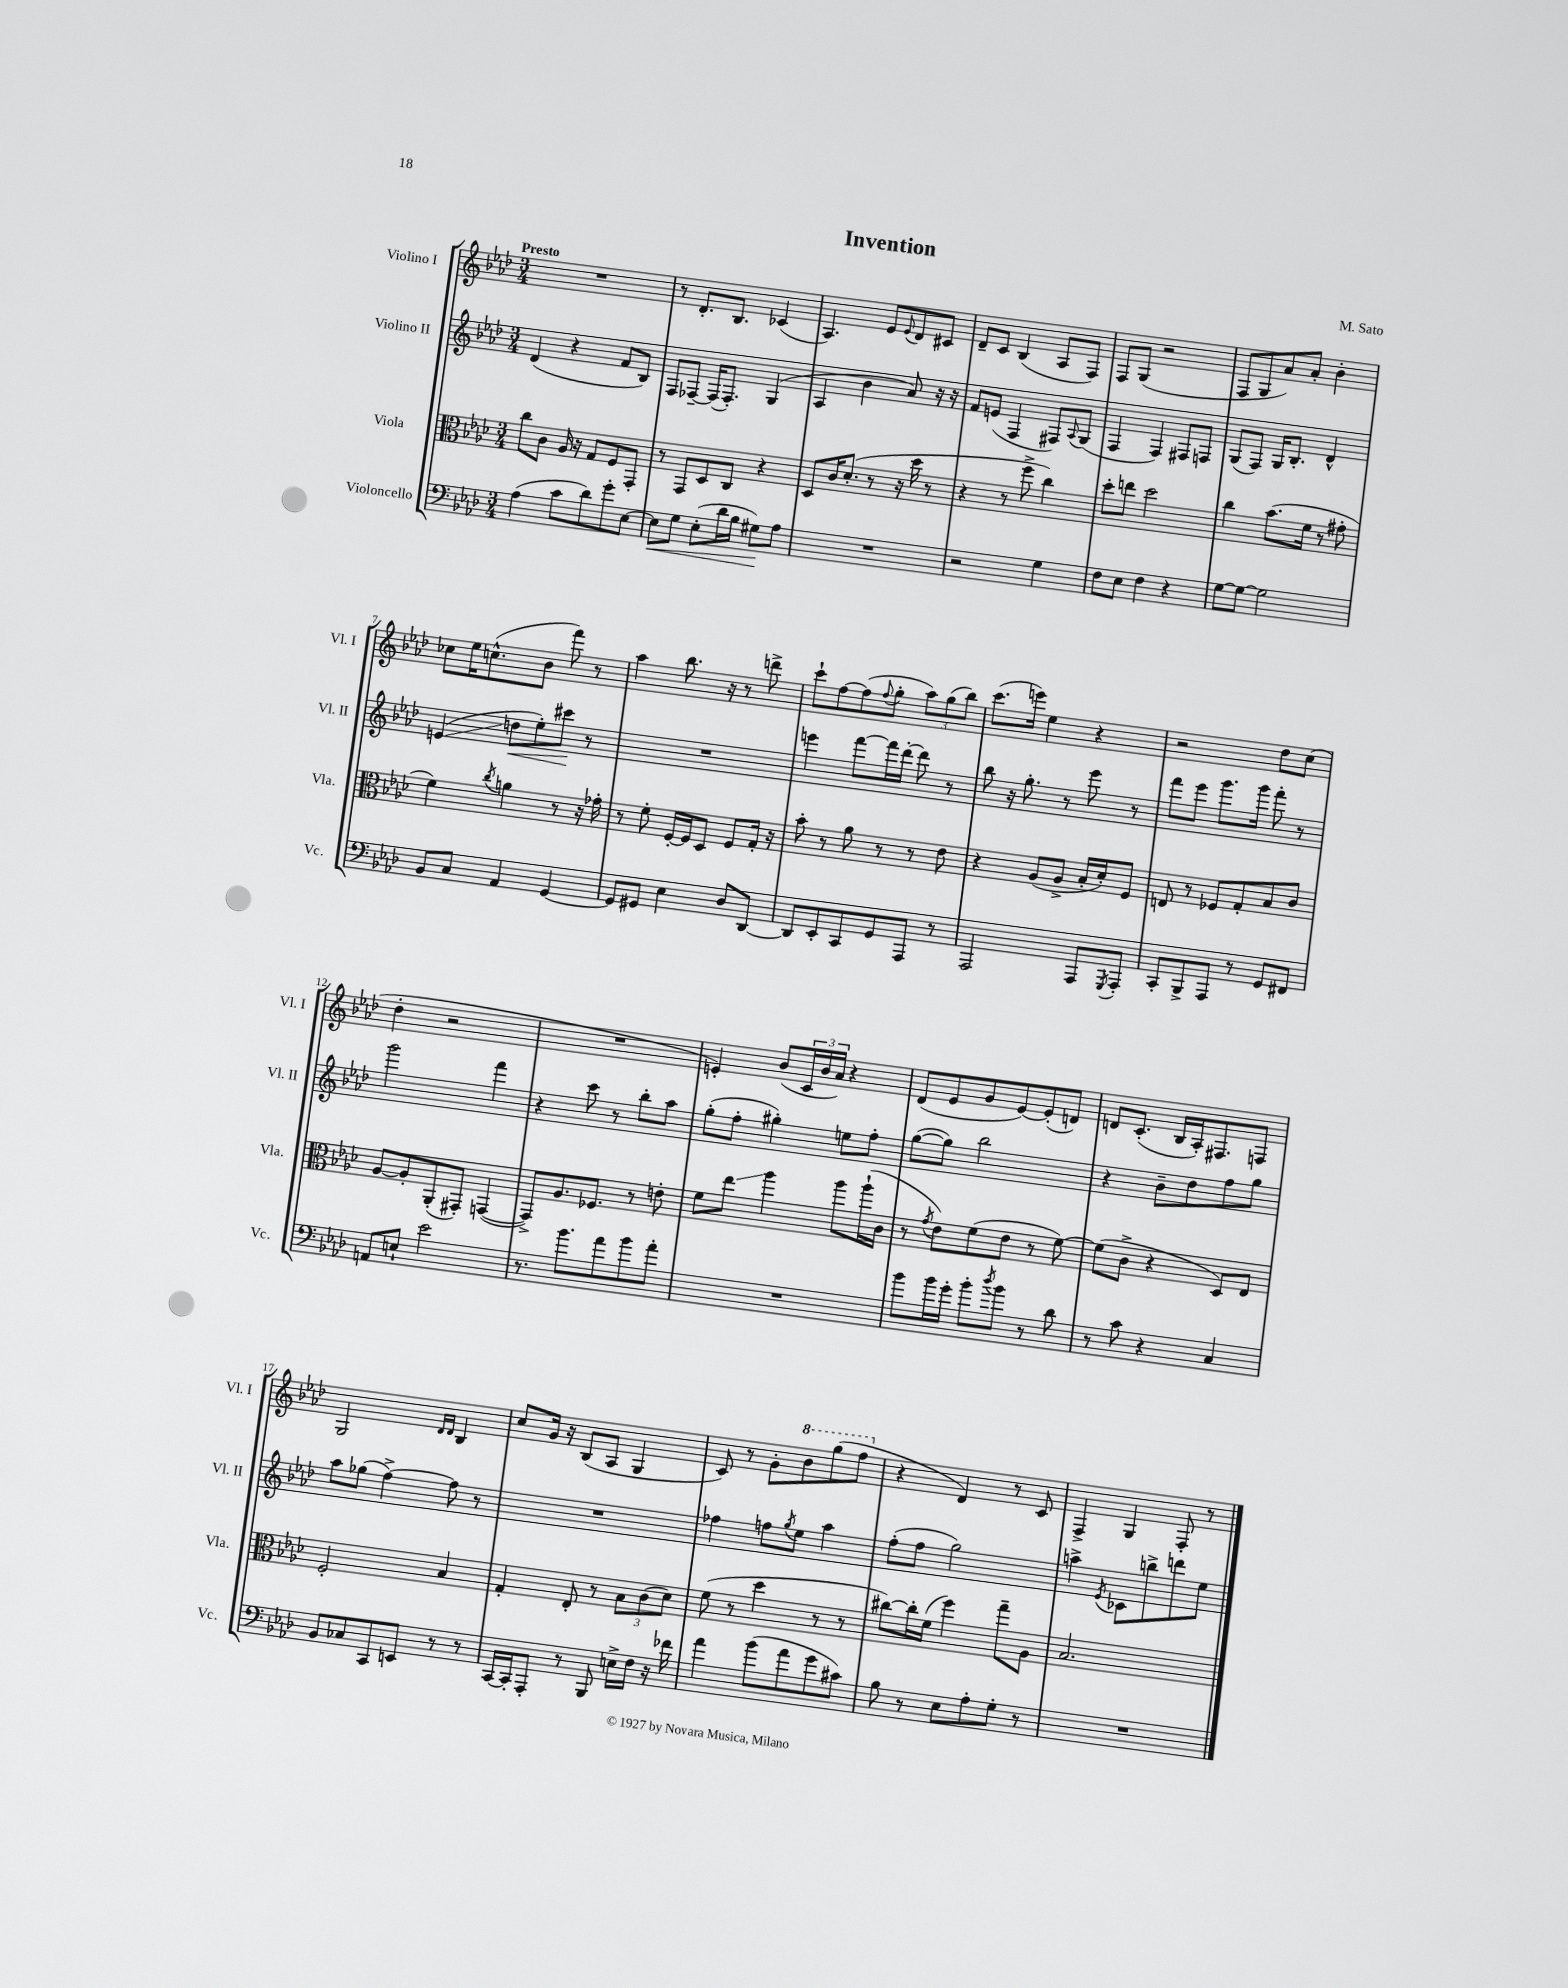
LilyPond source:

\header { title = "Invention" composer = "M. Sato" }
<<
\new StaffGroup <<
\new Staff = "s0" \with { instrumentName = "Violino I" shortInstrumentName = "Vl. I" } {
    \clef treble \key aes \major \numericTimeSignature \time 3/4 \tempo "Presto"
    R2. |
    r8 des'8.-. bes8. ces'4( |
    aes4.) ees'8 \appoggiatura { ees'8 } des'8 cis'8 |
    des'8-- c'8 bes4( aes8 f8) |
    f8 g8( r2 |
    f8 g8 aes'8) aes'8-. bes'4-. |
    ces''8 ees''16 c''8.-^( bes'8 f'''8) r8 |
    aes''4 bes''8. r16 r8 d'''8-> |
    c'''8-! f''8~ f''8( \appoggiatura { f''8 } g''8-. \tuplet 3/2 { aes''8) g''8( bes''8) } |
    c'''8.( e'''16) ees''4 r4 |
    r2 des''8 c''8( |
    des''4-. r2 |
    R2. |
    e'4-.) bes'8( \tuplet 3/2 { c'16 bes'16 aes'16) } r4 |
    des'8( ees'8 g'8 ees'8~) ees'8-.( d'8) |
    d'8 c'8.-.( bes16 aes16-.) fis8. f8 |
    g2 \grace { des'16 des'16 } bes4 |
    c''8 g'16 r16 bes8( aes8 g4 |
    c'8) r8 g'8-. \ottava #1 bes''8 g'''8( f'''8 \ottava #0 |
    r4 des'4) r8 c'8 |
    f4-> g4 f8-. r8 \bar "|." |
}
\new Staff = "s1" \with { instrumentName = "Violino II" shortInstrumentName = "Vl. II" } {
    \clef treble \key aes \major \numericTimeSignature \time 3/4
    des'4( r4 f'8 bes8) |
    f8 fes8~-- fes16( fes8.-.) g4( |
    aes4 bes'4 aes'8) r16 r16 |
    f'8 e'8( f4 fis8) \appoggiatura { aes8 } g8( |
    f4 f4) fis8 f8 |
    g8( f8) g16 bes8.-. des'4-^ |
    e'4\glissando( d''8\< ees''8-.) cis'''8\! r8 |
    R2. |
    e'''4 f'''8~ f'''16 des'''16~-. des'''8 r8 |
    bes''8 r16 g''8.-. r8 ees'''8 r8 |
    f'''8 ees'''8 g'''8. g'''16 f'''8-. r8 |
    g'''2 f'''4 |
    r4 c'''8 r8 bes''8-. aes''8 |
    g''8-.( f''8-. gis''4-.) e''8 f''8-. |
    g''8~( g''8) bes''2 |
    r4 bes'8-- des''8 f''8 g''8 |
    aes''8 ges''8( f''4~->) f''8 r8 |
    R2. |
    fes''4 f''8 \acciaccatura { g''8 } ees''8 aes''4 |
    f''8-.( f''8 g''2) |
    a''4-> \acciaccatura { ees'8 } ces'8 b''8-> d'''8 ees''8 \bar "|." |
}
\new Staff = "s2" \with { instrumentName = "Viola" shortInstrumentName = "Vla." } {
    \clef alto \key aes \major \numericTimeSignature \time 3/4
    c''8 c'8 aes16 r16 g8 f8 g,8-. |
    r8 g,8 des8 c8 r4 |
    des8 c'16 des'8.-.( r8 r16 des''16 r8 |
    r4 r8 f''8-> c''4) |
    des''8-. e''8 des''2 |
    c''4 bes'8.( f'16 r8 gis'8-. |
    f'4) \acciaccatura { c''8 } a'4 r8 r16 ges'16-. |
    r8 f'8-. f16~-. f16 des8 f8 g16-. r16 |
    bes'8-. r8 aes'8 r8 r8 ees'8 |
    r4 aes8( aes8-> bes16-. des'16-.) f8 |
    e8 r8 fes8 g8-. bes8 c'8 |
    aes8~ aes8-. aes,8-.( gis,8-.) g,4~( |
    g,8->) aes8. fes8. r8 e'8-. |
    f'8 ees''8\glissando aes''4 aes''8 aes''16-!( c'16 |
    r8 \acciaccatura { g'8 } ees'8) f'8( ees'8 r8 f'8~) |
    f'8( c'8-> r4 des8) ees8 |
    f2-. bes4 |
    g4-. ees8-. r8 \tuplet 3/2 { bes8 c'8( des'8) } |
    f'8( r8 des''4 r8 r8 |
    cis''8~) cis''16-. f'16( f''4) g''8-- aes8 |
    bes2. \bar "|." |
}
\new Staff = "s3" \with { instrumentName = "Violoncello" shortInstrumentName = "Vc." } {
    \clef bass \key aes \major \numericTimeSignature \time 3/4
    aes4( c'8 des'8) g'8-. ees8~ |
    ees8\< g8 ees8-.( des'16 bes16 gis8\!) aes8 |
    R2. |
    r2 g4 |
    f8 ees8 f4 r4 |
    g8~ g8~ g2 |
    bes,8 c8 aes,4 g,4~ |
    g,8 gis,8 ees4 des8 des,8~ |
    des,8 ees,8-. c,8 g,8 aes,,8 r8 |
    aes,,2 aes,,8 \acciaccatura { g,,8 } aes,,8-. |
    c,8-. bes,,8-> aes,,8 r8 g,8 fis,8 |
    a,8 e8-! ees'2 |
    r8. bes'8. aes'8 bes'8 aes'8-. |
    R2. |
    bes'8 bes'16 g'16-. bes'8-. \acciaccatura { des''8 } bes'8 r8 des'8 |
    r8 c'8 r4 c4 |
    bes,8 ces8 c,8 e,8 r8 r8 |
    c,16~ c,16-. aes,,8-. r8 bes,,8 e16-> f16 r16 fes'16 |
    aes'4 bes'8( aes'8 g'8 cis'8) |
    bes8 r8 ees8 aes8-. g8-. r8 |
    R2. \bar "|." |
}
>>
>>
